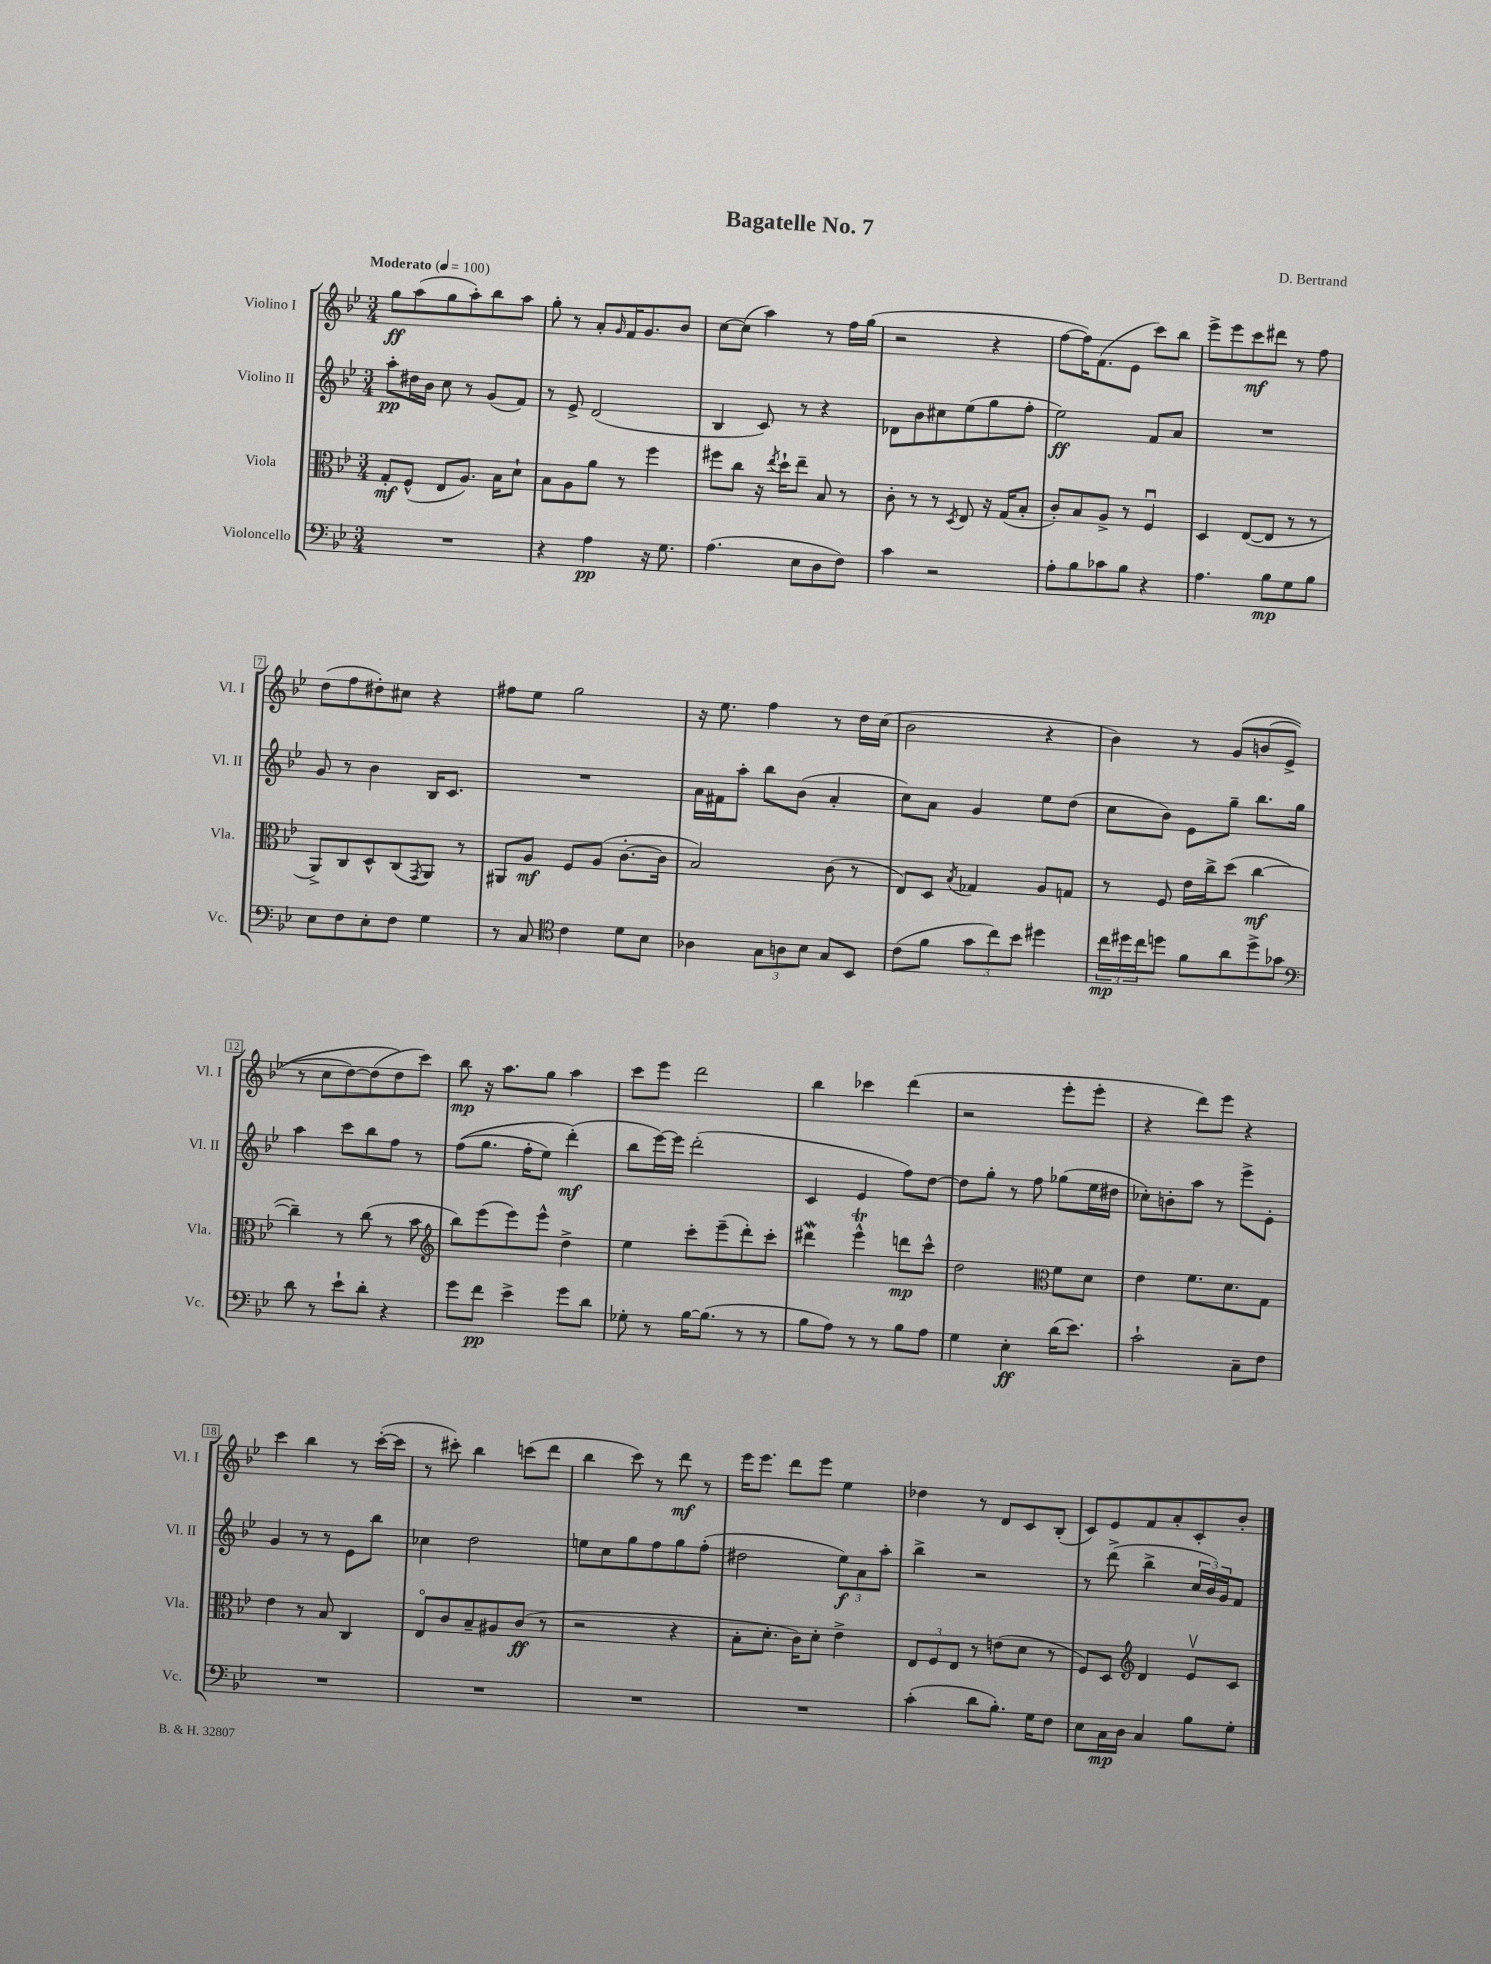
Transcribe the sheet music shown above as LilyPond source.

\header { title = "Bagatelle No. 7" composer = "D. Bertrand" }
<<
\new StaffGroup <<
\new Staff = "s0" \with { instrumentName = "Violino I" shortInstrumentName = "Vl. I" } {
    \clef treble \key bes \major \numericTimeSignature \time 3/4 \tempo "Moderato" 4 = 100
    g''8\ff a''8( g''8 a''8-.) bes''8 a''8 |
    g''8-. r8 a'8-. \grace { g'16 } f'16 g'8. bes'8 |
    c''8~ c''8( a''4) r8 f''16 g''16( |
    r2 r4 |
    f''8~ f''16) f'8.( ees'8 c'''8) bes''8 |
    ees'''8-> ees'''8 c'''8\mf dis'''8 r8 f''8 |
    d''8( f''8 dis''8-.) cis''8 r4 |
    fis''8 ees''8 g''2 |
    r16 ees''8. f''4 r8 d''16 c''16( |
    bes'2 r4 |
    bes'4) r8 g'8\( b'8( ees'8-> |
    r8 c''8 d''8~) d''8( d''8\) c'''8) |
    bes''8\mp r16 a''8. g''8 a''4 |
    c'''8 ees'''8 d'''2 |
    bes''4 ces'''4 d'''4( |
    r2 ees'''8-. ees'''8-. |
    r4 d'''8) ees'''8 r4 |
    c'''4 bes''4 r8 c'''16~-.( c'''16 |
    r8 cis'''8-.) bes''4 c'''8( d'''8 |
    bes''4 c'''8) r8 d'''8\mf r8 |
    ees'''16 ees'''8. d'''8 ees'''8 ees''4 |
    des''4 r8 d'8 c'8 bes8-.( |
    c'8) ees'8 f'8 a'8-. c'8-. bes'8-. \bar "|." |
}
\new Staff = "s1" \with { instrumentName = "Violino II" shortInstrumentName = "Vl. II" } {
    \clef treble \key bes \major \numericTimeSignature \time 3/4
    a''8-.\pp dis''16 bes'16 c''8 r8 g'8( f'8) |
    r8 ees'8-> d'2( |
    bes4 c'8) r8 r4 |
    des'8 bes'8 cis''8 ees''8( g''8 f''8-. |
    ees''2\ff) f'8 a'8 |
    R2. |
    g'8 r8 bes'4 bes16 c'8. |
    R2. |
    a'16 fis'16 a''8-. bes''8 bes'8( a'4-. |
    c''8) a'8 g'4 ees''8 d''8( |
    c''8 bes'8) ees'8 g''8-- bes''8. g''16 |
    a''4 c'''8 bes''8 f''8 r8 |
    f''8(\( g''8. f''16-. ees''8) d'''4-.\mf(\) |
    bes''8 ees'''16~) ees'''16 d'''2-.( |
    c'4 ees'4 f''8) d''8~ |
    d''8 g''8-. r8 f''8 ges''8( ees''16 dis''16 |
    ces''8-.) b'8-. a''8 r8 ees'''8-> ees'8-. |
    g'4 r8 r8 ees'8 bes''8 |
    ces''4 d''2 |
    e''8 c''8 g''8 f''8 g''8 f''8-.( |
    dis''2 \tuplet 3/2 { ees''8\f) a'8 a''8-. } |
    bes''4-> r2 |
    r8 d'''8->( bes''4-> \tuplet 3/2 { c''16 bes'16) g'16 } f'8 \bar "|." |
}
\new Staff = "s2" \with { instrumentName = "Viola" shortInstrumentName = "Vla." } {
    \clef alto \key bes \major \numericTimeSignature \time 3/4
    g8-.\mf f8-^( ees8 a8.) bes16 d'8-! |
    bes8 a8 a'8 r8 f''4 |
    fis''8 c''8 r16 \acciaccatura { ees''8 } d''16-! ees''8-- bes8 r8 |
    c'8-. r8 r8 \acciaccatura { d8 } ees8 r16 g16( bes8-. |
    c'8-.) bes8 a8-> r8 f4\downbow |
    d4 ees8~( ees8 r8 r8 |
    a,8->) c8 d8-^ c8( \acciaccatura { g,8 } a,8) r8 |
    ais,8 a8\mf f8 a8( c'8.~-. c'16 |
    bes2) c'8( r8 |
    ees8) d8 \acciaccatura { bes8 } ges4 a8 g8 |
    r8 f8 ees'16 c''16-> d''8( c''4~\mf |
    c''4--) r8 c''8( r8 bes'8 |
    \clef treble bes''8) ees'''8( ees'''8) ees'''8-^ d''4-> |
    ees''4 c'''8-. ees'''8--( d'''8-.) c'''8-. |
    dis'''4\mordent ees'''4-^\trill d'''8\mp c'''8-^ |
    d''2 \clef alto f'8 d'8 |
    ees'4 f'8. d'8. g8 |
    ees'4 r8 bes8 c4 |
    ees8\flageolet c'8 bes8-- ais8 c'8\ff( r8 |
    r2 r4 |
    bes8-. d'8.-. c'16) d'8-. ees'4-> |
    \tuplet 3/2 { ees8 f8 ees8 } r8 e'8( d'8 r8 |
    f8) d8 \clef treble d'4 ees'8\upbow c'8 \bar "|." |
}
\new Staff = "s3" \with { instrumentName = "Violoncello" shortInstrumentName = "Vc." } {
    \clef bass \key bes \major \numericTimeSignature \time 3/4
    R2. |
    r4 a4\pp r16 g8. |
    a4.( ees8 d8 f8) |
    c'4 r2 |
    a8-. bes8 ces'8 bes8 r4 |
    a4. bes8\mp g8 bes8 |
    ees8 f8 ees8-. f8 g4 |
    r8 c8 \clef tenor c'4 d'8 bes8 |
    aes4 \tuplet 3/2 { g8 a8 bes8 } g8 bes,8 |
    c'8( f'8 \tuplet 3/2 { g'8 c''8) bes'8 } dis''4 |
    \tuplet 3/2 { c''16\mp dis''16 c''16 } d''8 f'8 a'8 d''8-> ges'8 |
    \clef bass d'8 r8 ees'8-! d'8-. r4 |
    g'8 f'8\pp ees'4-> g'8 d'8 |
    ges8-. r8 bes16~ bes8.( r8 r8 |
    bes8 a8) r8 r8 bes8 a8 |
    g4 ees4-.\ff d'16( ees'8.) |
    c'2-! c8-- f8 |
    R2. |
    R2. |
    R2. |
    R2. |
    c'4-.( d'8 bes8.-.) g16 f8 |
    ees8 c16\mp d16 c4 bes8 g8-. \bar "|." |
}
>>
>>
\layout { \context { \Score \override BarNumber.stencil = #(make-stencil-boxer 0.1 0.3 ly:text-interface::print) } }
